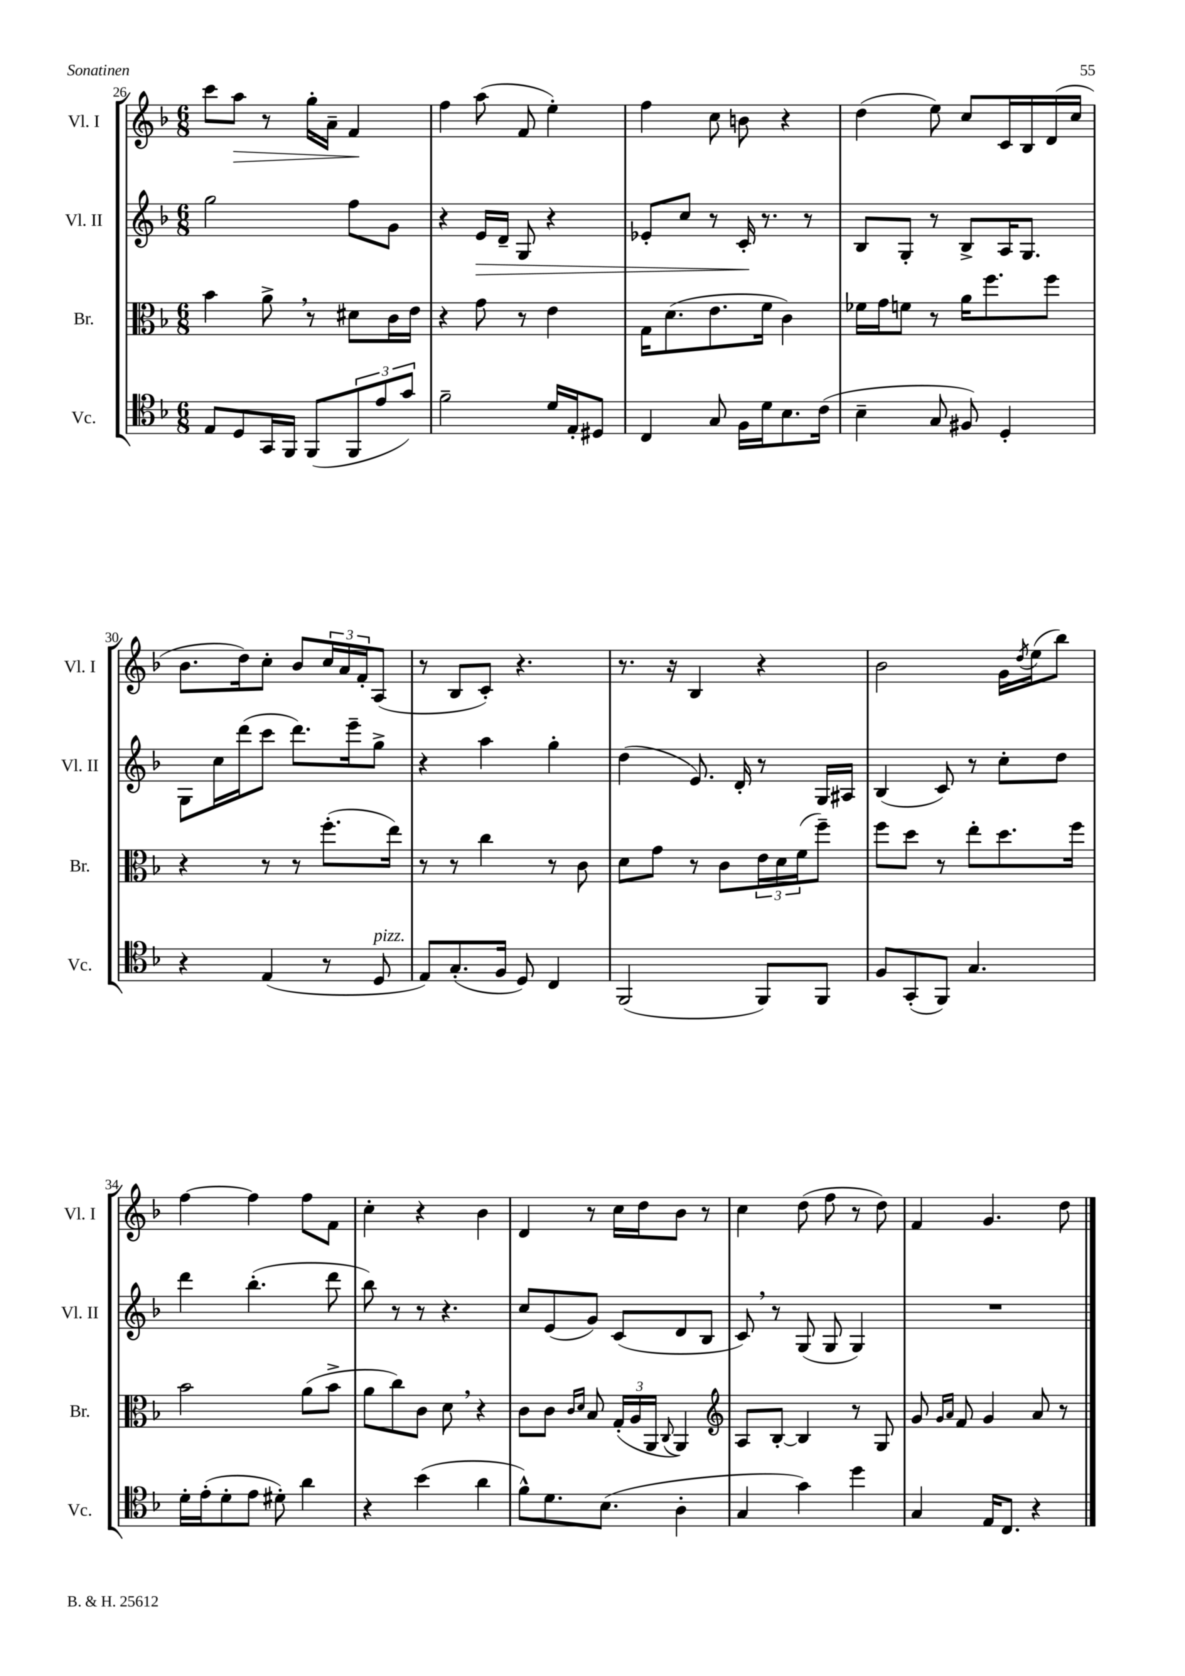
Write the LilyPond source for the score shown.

<<
\new StaffGroup <<
\new Staff = "s0" \with { instrumentName = "Vl. I" shortInstrumentName = "Vl. I" } {
    \clef treble \key f \major \numericTimeSignature \time 6/8
    c'''8 a''8\> r8 g''16-. a'16-- f'4\! |
    f''4 a''8( f'8 e''4-.) |
    f''4 c''8 b'8 r4 |
    d''4( e''8) c''8 c'16 bes16 d'16( c''16 |
    bes'8. d''16) c''8-. bes'8 \tuplet 3/2 { c''16 a'16 f'16-. } a8( |
    r8 bes8 c'8-.) r4. |
    r8. r16 bes4 r4 |
    bes'2 g'16 \acciaccatura { d''8 } e''16( bes''8) |
    f''4~ f''4 f''8 f'8 |
    c''4-. r4 bes'4 |
    d'4 r8 c''16 d''16 bes'8 r8 |
    c''4 d''8( f''8 r8 d''8) |
    f'4 g'4. d''8 \bar "|." |
}
\new Staff = "s1" \with { instrumentName = "Vl. II" shortInstrumentName = "Vl. II" } {
    \clef treble \key f \major \numericTimeSignature \time 6/8
    g''2 f''8 g'8 |
    r4 e'16\> d'16-- g8 r4 |
    ees'8-. c''8 r8 c'16-.\! r8. r8 |
    bes8 g8-. r8 bes8-> a16 g8. |
    g8 c''16 d'''16( c'''8 d'''8.) e'''16-- g''8-> |
    r4 a''4 g''4-. |
    d''4( e'8.) d'16-. r8 g16 ais16 |
    bes4( c'8) r8 c''8-. d''8 |
    d'''4 bes''4.-.( d'''8 |
    bes''8) r8 r8 r4. |
    c''8 e'8( g'8) c'8( d'8 bes8 |
    c'8) \breathe r8 g8( g8 g4) |
    R2. \bar "|." |
}
\new Staff = "s2" \with { instrumentName = "Br." shortInstrumentName = "Br." } {
    \clef alto \key f \major \numericTimeSignature \time 6/8
    bes'4 a'8-> \breathe r8 dis'8 c'16 e'16 |
    r4 g'8 r8 e'4 |
    g16 d'8.( e'8. f'16 c'4) |
    fes'16 g'16 f'8 r8 a'16 f''8. f''8 |
    r4 r8 r8 f''8.-.( e''16) |
    r8 r8 c''4 r8 c'8 |
    d'8 g'8 r8 c'8 \tuplet 3/2 { e'16 d'16 f'16( } f''8--) |
    f''8 d''8 r8 e''8-. d''8. f''16 |
    bes'2 a'8( bes'8-> |
    a'8 c''8) c'8 d'8 \breathe r4 |
    c'8 c'8 \grace { c'16 d'16 } bes8 \tuplet 3/2 { g16-.( a16 a,16 } \appoggiatura { c8 } a,4) |
    \clef treble a8 bes8~-. bes4 r8 g8 |
    g'8 \grace { g'16 a'16 } f'8 g'4 a'8 r8 \bar "|." |
}
\new Staff = "s3" \with { instrumentName = "Vc." shortInstrumentName = "Vc." } {
    \clef tenor \key f \major \numericTimeSignature \time 6/8
    e8 d8 g,16 f,16 f,8( \tuplet 3/2 { f,8 e'8 g'8) } |
    f'2-- d'16 e16-. dis8 |
    c4 g8 f16 d'16 bes8. c'16( |
    bes4-- g8 fis8) d4-. |
    r4 e4( r8 d8^\markup { \italic "pizz." } |
    e8) g8.-.( f16 d8) c4 |
    f,2( f,8) f,8 |
    f8 g,8-.( f,8) g4. |
    d'16-. e'16-.( d'8-. e'8 dis'8-.) a'4 |
    r4 bes'4( a'4 |
    f'8-^) d'8. bes8.( a4-. |
    g4 g'4) d''4 |
    g4 e16 c8. r4 \bar "|." |
}
>>
>>
\layout { \context { \Score currentBarNumber = #26 } }
